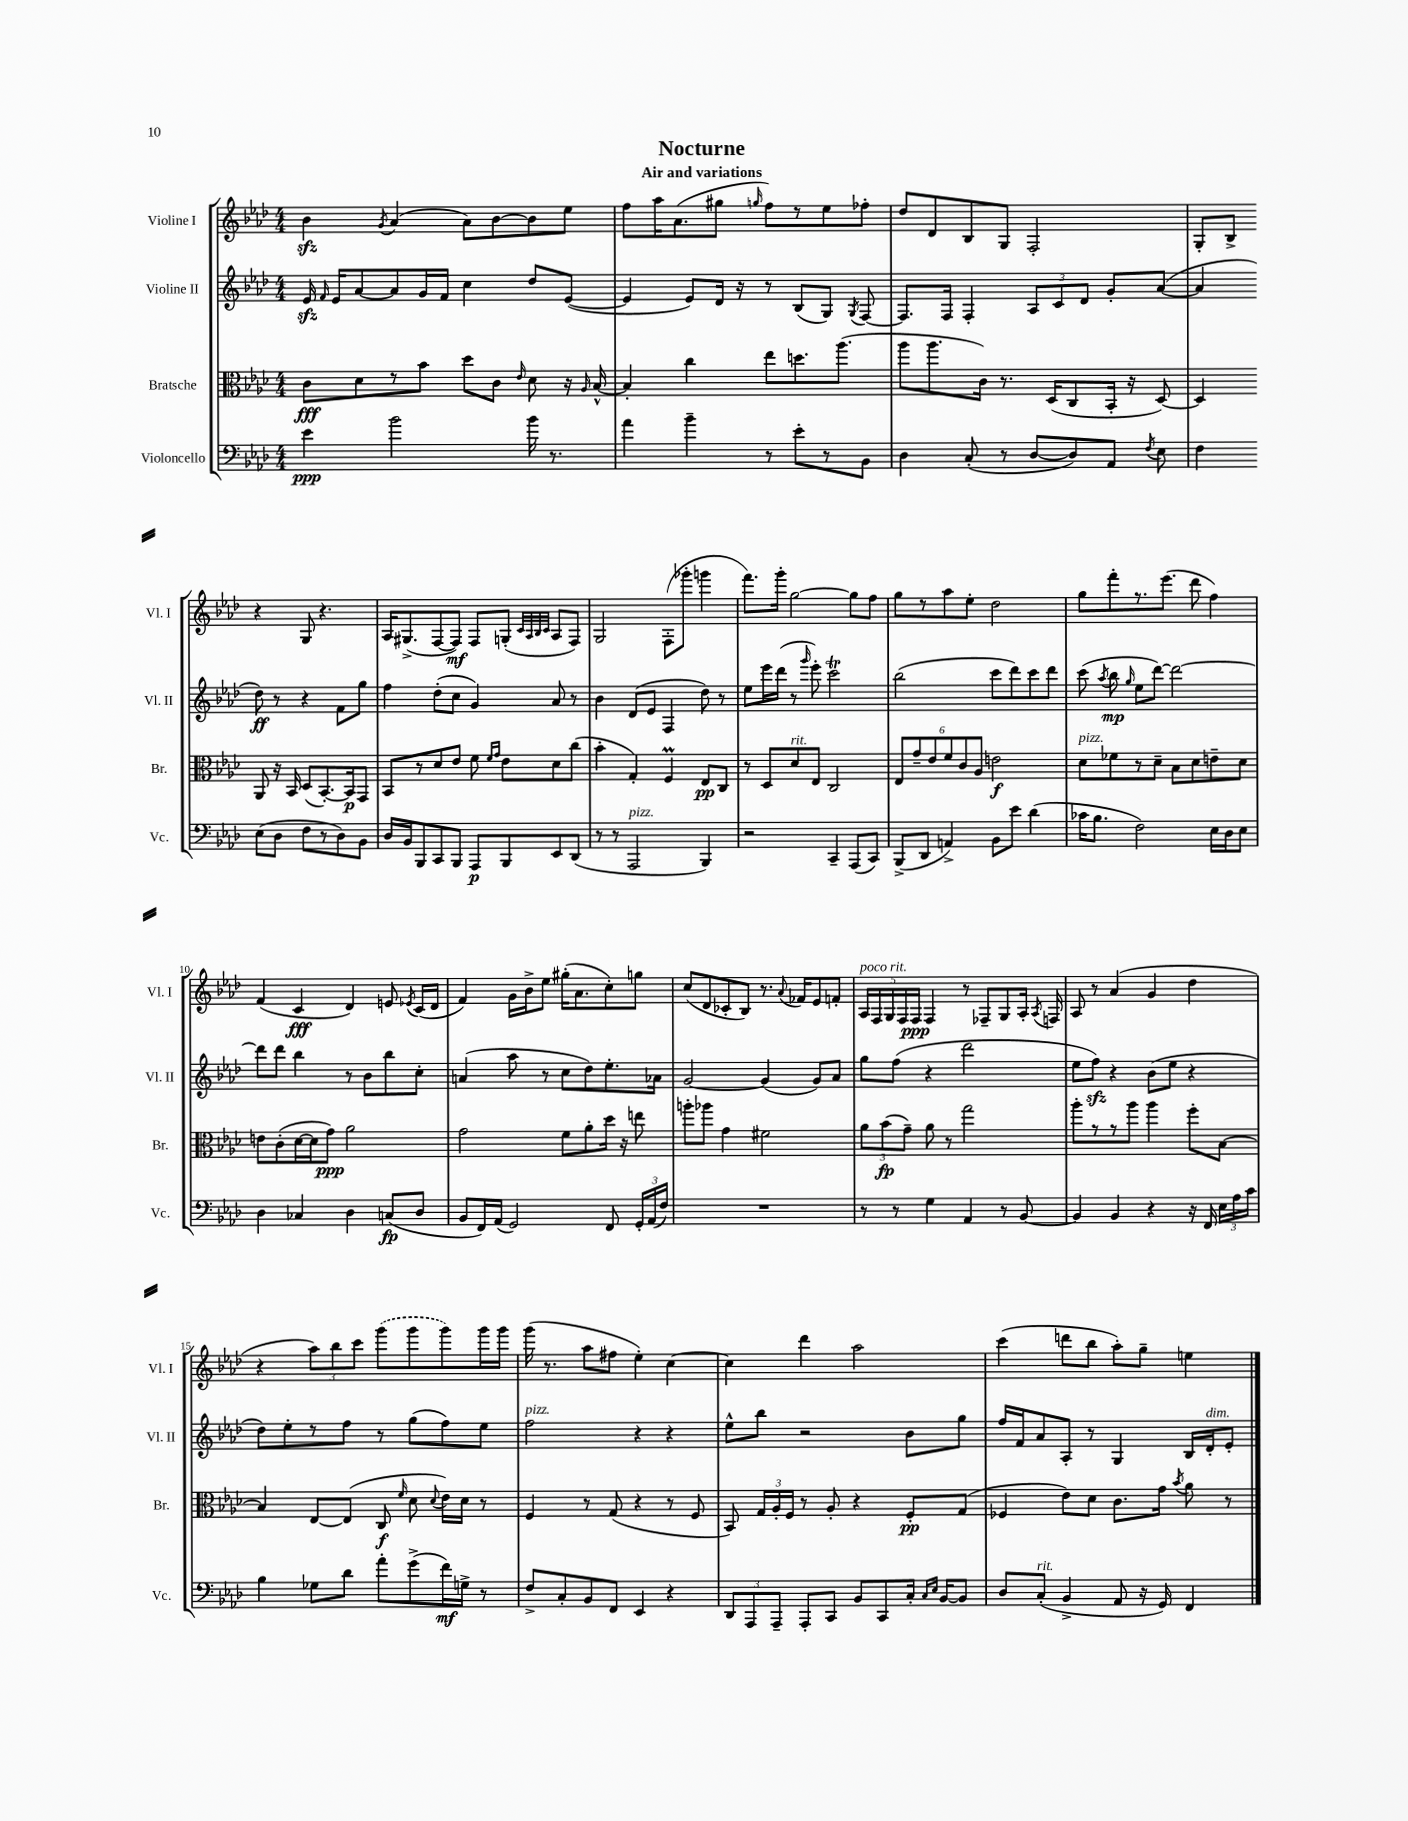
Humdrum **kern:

**kern	**kern	**kern	**kern
*staff4	*staff3	*staff2	*staff1
*clefF4	*clefC3	*clefG2	*clefG2
*k[b-e-a-d-]	*k[b-e-a-d-]	*k[b-e-a-d-]	*k[b-e-a-d-]
*M4/4	*M4/4	*M4/4	*M4/4
4e-	8c	16e-	4b-
.	.	16qqf	.
.	.	16e-	.
.	8d-	[8a-	.
.	.	.	8qg
2b-	8r	8a-]	(4a-
.	8b-	16g	.
.	.	16f	.
.	8dd-	4cc	8a-)
.	8c	.	[8b-
.	16qqe-	.	.
16b-	8d-	8dd-	8b-]
8.r	.	.	.
.	16r	([8e-	8ee-
.	16qqA-	.	.
.	[16B-^^	.	.
=	=	=	=
4a-	4B-']	4e-]	8ff
.	.	.	16aa-
.	.	.	(8.a-
4b-~	4cc	8e-)	.
.	.	16d-	8gg#
.	.	16r	.
.	.	.	16qqgg
8r	8ee-	8r	8ff)
8e-'	8.dd	(8B-	8r
8r	.	8G)	8ee-
.	(8.aa-	.	.
.	.	8qG	.
8BB-	.	[8F	8ff-'
=	=	=	=
4D-	8aa-	8.F]	8dd-
.	8.aa-	.	8d-
.	.	16F	.
(8C'	.	4F'	8B-
.	16c)	.	.
8r	8.r	.	8G
[8D-	.	12A-	2F'
.	(16D-	.	.
.	.	12c	.
8D-])	8C	.	.
.	.	12d-	.
8AA-	16BB-'	8g'	.
.	16r	.	.
8qF	.	.	.
8E-	[8D-)	([8a-	.
=	=	=	=
4F	4D-]	4a-]	8G'
.	.	.	8B-^
(8E-	8AA-	8dd-)	4r
8D-	16r	8r	.
.	16BB-	.	.
8F	(8D-	4r	8G
8r	[8.BB-')	.	4.r
8D-)	.	8f	.
.	16BB-]	.	.
8BB-	8GG	8gg	.
=	=	=	=
16D-	8BB-	4ff	16A-
16BB-	.	.	(8.G#^
8BBB-	8r	.	.
8CC	8d-	(8dd-'	[8F
8BBB-	8e-	8cc	8F])
8AAA-	8f	4g)	8F
.	16qqf	.	.
.	16qqg	.	.
8BBB-	8e-	.	(8G'
.	.	.	32qqc
.	.	.	32qqA-
.	.	.	32qqB-
.	.	.	32qqc
8EE-	8d-	8a-	8A-
(8DD-	(8cc	8r	8F)
=	=	=	=
8r	4b-'	4b-	2G
8r	.	.	.
2AAA-	4G')	(8d-	.
.	.	8e-	.
.	4F	4F	(8F'
.	.	.	8ggg-'
4BBB-)	8E-	8dd-)	4ggg
.	8C	8r	.
=	=	=	=
2r	8r	8ee-	8.fff)
.	8D-	16eee-	.
.	.	(16ddd-	16ggg'
.	8d-	8r	[2gg
.	.	16qqggg	.
.	8E-	8eee-')	.
4CC~	2C	2ccc	.
(8AAA-	.	.	8gg]
8CC)	.	.	8ff
=	=	=	=
(8BBB-^	12E-	(2bb-	8gg
.	12g~	.	.
8DD-	.	.	8r
.	12e-	.	.
4AA^)	12f	.	8aa-
.	12c	.	.
.	.	.	8ee-'
.	12A-	.	.
8BB-	2e	8ccc	2dd-
8e-	.	8ddd-)	.
(4d-	.	8ccc	.
.	.	8ddd-	.
=	=	=	=
16c-	8d-	(8ccc	8gg
8.B-	.	.	.
.	.	8qaa-	.
.	8f-	8bb-	8fff'
.	.	16qqgg	.
2F)	8r	8ee-	8.r
.	8d-~	[8ddd-)	.
.	.	.	(8.eee-
.	8B-	2ddd-_	.
.	8d-	.	8ddd-
16E-	8e~	.	4ff)
16D-	.	.	.
8E-	8d-	.	.
=	=	=	=
4D-	8e	8ddd-]	(4f
.	(8c'	8ddd-	.
4C-	[16d-	4bb-	4c
.	16d-]	.	.
.	8g)	.	.
4D-	2a-	8r	4d-)
.	.	8b-	.
(8C	.	8bb-	8e
.	.	.	8qe-
8D-	.	8cc'	(16c
.	.	.	16d-
=	=	=	=
8BB-	2g	(4a	4f)
16FF)	.	.	.
(16AA-	.	.	.
2GG)	.	8aa-	16g
.	.	.	16b-^
.	.	8r	8ee-
.	8f	8cc	(16gg#'
.	.	.	8.a-
.	8a-'	8dd-)	.
8FF	16dd-	8.ee-'	8cc')
.	16r	.	.
24GG'	8ee	.	8gg
(24AA-	.	.	.
.	.	16a-	.
24F)	.	.	.
=	=	=	=
1r	8aa'	[2g	(8cc
.	8aa-	.	8d-
.	4g	.	8c-'
.	.	.	8B-)
.	2f#	(4g]	8.r
.	.	.	8qqa-
.	.	.	16f-
.	.	8g)	8e-
.	.	8a-	8f'
=	=	=	=
8r	12a-	8gg	20A-
.	.	.	20F
.	(12b-	.	.
.	.	.	20G
8r	.	(8ff	.
.	.	.	20F
.	12g~)	.	.
.	.	.	20F
4G	8a-	4r	4F
.	8r	.	.
4AA-	2gg	2ddd-	8r
.	.	.	8F-~
8r	.	.	8G
[8BB-	.	.	16A-'
.	.	.	8qA-
.	.	.	16F
=	=	=	=
4BB-]	8aa-'	8ee-	8A-
.	8r	8ff)	8r
4BB-	8r	4r	(4a-
.	8aa-	.	.
4r	4aa-	(8b-	4g
.	.	8ee-	.
16r	8ff'	4r	4dd-
16FF	.	.	.
24E-	[8B-	.	.
24A-	.	.	.
24c	.	.	.
=	=	=	=
4B-	4B-]	8dd-)	4r
.	.	8ee-'	.
8G-	[8E-	8r	12aa-)
.	.	.	12bb-
8d-	(8E-]	8ff	.
.	.	.	12ccc
8a-'	8C	8r	(8ggg
.	16qqf	.	.
(8g^	8d-	(8gg	8ggg
.	8qqd-	.	.
16f)	16e-)	8ff)	8ggg)
16G^	16d-	.	.
8r	8r	8ee-	16ggg
.	.	.	16ggg
=	=	=	=
8F^	4F	2ff	(16ggg
.	.	.	8.r
8C'	.	.	.
8BB-	8r	.	8aa-
8FF	(8G	.	8ff#
4EE-	4r	4r	4ee-')
4r	8r	4r	[4cc
.	8F	.	.
=	=	=	=
12DD-	8BB-)	8ee-^^	4cc]
12AAA-	.	.	.
.	24G	8bb-	.
12AAA-~	24A-'	.	.
.	24F	.	.
8AAA-'	8r	2r	4ddd-
8CC	8A-'	.	.
8BB-	4r	.	2aa-
8CC	.	.	.
16C'	8F'	8b-	.
16qqC	.	.	.
16qqE-	.	.	.
[16BB-	.	.	.
8BB-]	(8G	8gg	.
=	=	=	=
8D-	4F-	16ff	(4ccc
.	.	16f	.
(8C'	.	8a-	.
4BB-^	8e-)	8A-'	8ddd
.	8d-	8r	8bb-
8AA-	8.c	4G	8aa-')
16r	.	.	8gg~
16GG)	16g	.	.
.	8qb-	.	.
4FF	8a-	16B-	4ee
.	.	16d-'	.
.	8r	8e-'	.
==	==	==	==
*-	*-	*-	*-
